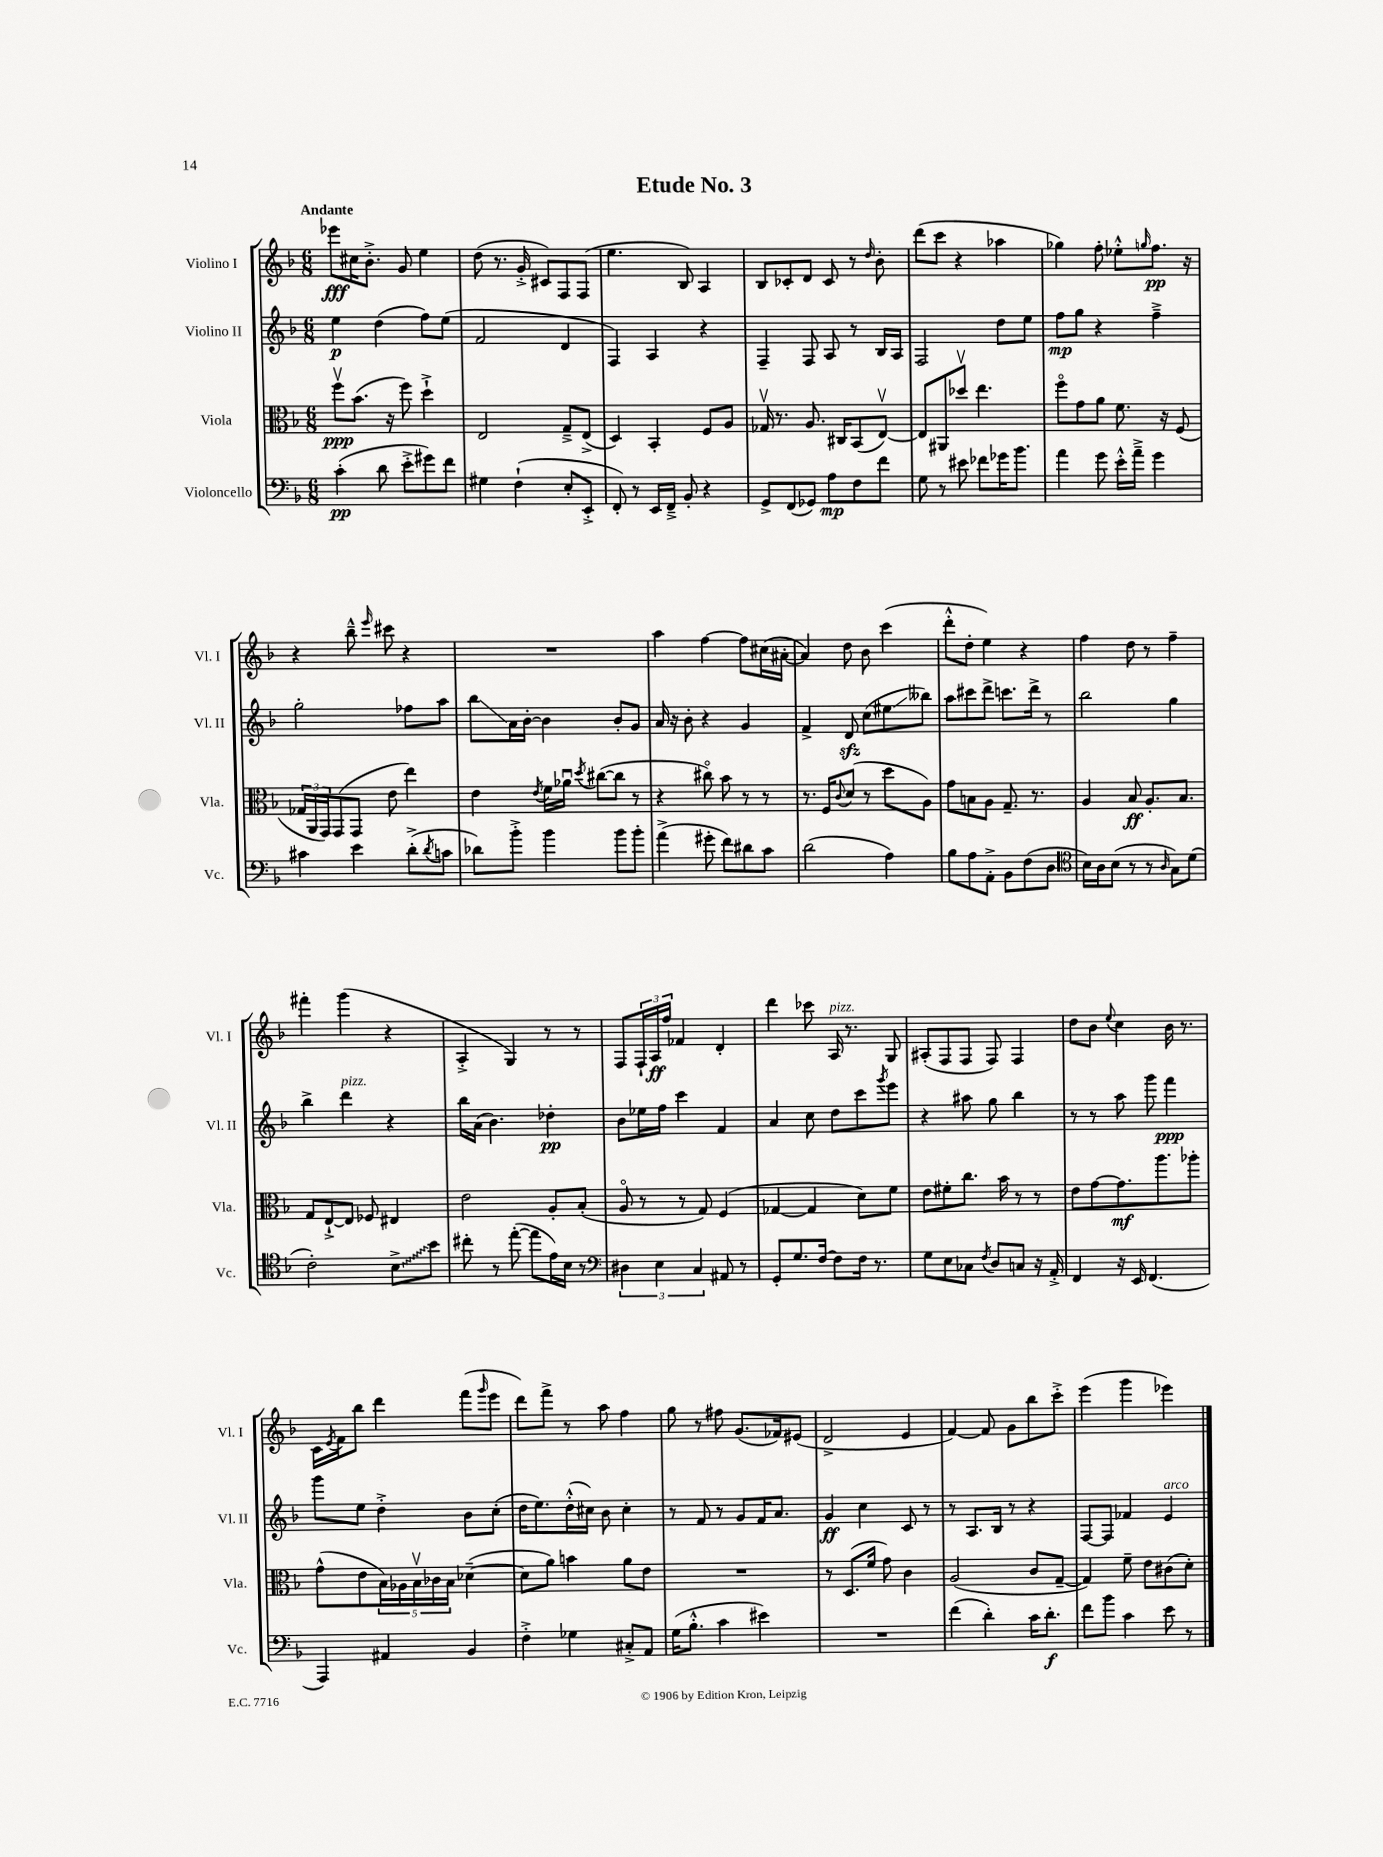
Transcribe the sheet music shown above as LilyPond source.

\header { title = "Etude No. 3" }
<<
\new StaffGroup <<
\new Staff = "s0" \with { instrumentName = "Violino I" shortInstrumentName = "Vl. I" } {
    \clef treble \key f \major \numericTimeSignature \time 6/8 \tempo "Andante"
    ees'''8\fff cis''16 bes'8.-.-> g'8 e''4 |
    d''8( r8. g'16-.-> cis'8) f8 f8( |
    e''4. bes8) a4 |
    bes8 ces'8-. d'8 ces'8 r8 \grace { d''16 } bes'8-. |
    d'''8( c'''8 r4 aes''4 |
    ges''4) f''8-. ees''8-.-^ \grace { g''16 } f''8.\pp r16 |
    r4 bes''8---^ \grace { e'''16 } cis'''8 r4 |
    R2. |
    a''4 f''4~ f''8 cis''16( ais'16~-. |
    ais'4) d''8 bes'8 c'''4( |
    d'''8-.-^ d''8-. e''4) r4 |
    f''4 d''8 r8 f''4-- |
    fis'''4-. g'''4( r4 |
    a4-.-> g4) r8 r8 |
    f8 \tuplet 3/2 { f16-! a16\ff f''16 } fes'4 d'4-. |
    d'''4 ces'''8 a16^\markup { \italic "pizz." } r8. g8 |
    ais8-.( f8 f8 f8) f4 |
    d''8 bes'8 \appoggiatura { e''8 } c''4 bes'16 r8. |
    c'16 \acciaccatura { e'8 } f'16 bes''8 d'''4 f'''8( \grace { g'''16 } e'''8 |
    d'''8) f'''8-> r8 a''8 f''4 |
    g''8 r8 fis''8 g'8.( fes'16) eis'8( |
    d'2-> e'4 |
    f'4~) f'8 g'8 bes''8 c'''8-.-> |
    e'''4( g'''4 ees'''4) \bar "|." |
}
\new Staff = "s1" \with { instrumentName = "Violino II" shortInstrumentName = "Vl. II" } {
    \clef treble \key f \major \numericTimeSignature \time 6/8
    e''4\p d''4( f''8) e''8( |
    f'2 d'4 |
    f4) a4 r4 |
    f4-- f8 a8 r8 bes16 a16 |
    f2 d''8 e''8 |
    f''8\mp g''8 r4 f''4---> |
    g''2-. fes''8 a''8 |
    bes''8\glissando a'16 bes'16~-. bes'4 bes'8-. g'8 |
    a'16 r16 bes'8-. r4 g'4 |
    f'4-> d'8\sfz c''8( eis''8\glissando beses''8) |
    a''8 cis'''8 d'''8-> c'''8. d'''16-> r8 |
    bes''2 g''4 |
    bes''4-> d'''4^\markup { \italic "pizz." } r4 |
    bes''16 a'16( bes'4.) des''4-.\pp |
    bes'8 ees''16 f''16 c'''4 f'4 |
    a'4 c''8 d''8 c'''8 \acciaccatura { g'''8 } e'''8 |
    r4 ais''8 g''8 bes''4 |
    r8 r8 a''8 g'''8 f'''4\ppp |
    g'''8 e''8 d''4-.-> bes'8 c''8-.( |
    d''16 e''8.) d''16-.-^( cis''16) bes'8 cis''4-. |
    r8 f'8 r8 g'8 f'16 a'8. |
    g'4\ff c''4 c'8 r8 |
    r8 a8. bes16 r8 r4 |
    f8~ f8 fes'4 e'4^\markup { \italic "arco" } \bar "|." |
}
\new Staff = "s2" \with { instrumentName = "Viola" shortInstrumentName = "Vla." } {
    \clef alto \key f \major \numericTimeSignature \time 6/8
    f''8\upbow\ppp bes'8.( r16 f''8) d''4-!-> |
    e2 g8---> e8->( |
    d4) bes,4-. f8 a8 |
    ges16\upbow r8. a8. cis16 bes,8( e8~\upbow) |
    e8 ais,8 des''8\upbow e''4. |
    f''8\flageolet g'8 a'8 f'8. r16 f8( |
    \tuplet 3/2 { ges16 a,16 g,16) } g,8( g,8 e'8 e''4) |
    e'4 \acciaccatura { e'8 } f'16 aes'16\downbow \acciaccatura { d''8 } cis''8~( cis''8 r8 |
    r4 cis''8\flageolet) bes'8 r8 r8 |
    r8. f16 \appoggiatura { c'8 } d'8( r8 d''8 a8) |
    g'8 b8 a8 g8.-- r8. |
    a4 bes8\ff a8.-. bes8. |
    g8 e8~-!-> e8 fes8 eis4 |
    e'2 a8-. bes8-.( |
    a8\flageolet r8 r8 g8) f4( |
    ges4~ ges4 d'8) f'8 |
    e'8 fis'8-. c''8. bes'16 r8 r8 |
    e'8 g'8~ g'8.\mf a''8. aes''8-. |
    g'8-^( e'8 \tuplet 5/4 { bes16) aes16 bes16\upbow ces'16 bes16 } des'4~--( |
    des'8 a'8) b'4 a'8 e'8 |
    R2. |
    r8 d8.( f'16 g'8) c'4 |
    a2( c'8 g8~-- |
    g4) f'8-- e'8 cis'8( d'8-.) \bar "|." |
}
\new Staff = "s3" \with { instrumentName = "Violoncello" shortInstrumentName = "Vc." } {
    \clef bass \key f \major \numericTimeSignature \time 6/8
    c'4-.\pp( d'8 e'8-.-> gis'8) f'8 |
    gis4 f4-!( e8-. e,8-.-> |
    f,8-.) r8 e,16 f,16---> bes,8-. r4 |
    g,8-> f,8( ges,8) a8\mp f8 f'8 |
    g8 r8 eis'8 fes'8 ges'16 bes'8. |
    a'4 g'8 e'16-.-^ a'16---> g'4 |
    cis'4 e'4 d'8-.->( \acciaccatura { d'8 } c'8 |
    des'8) bes'8-.-> bes'4 bes'8 bes'8-. |
    a'4->( gis'8-. f'8) dis'8 c'8 |
    d'2( a4) |
    bes8 a8 a,8-.-> bes,8 f8( d8 |
    \clef tenor bes16) a16 bes8( r8 r8 \grace { a16 } g8) d'8( |
    c'2-.) \once \override Glissando.style = #'zigzag bes8->\glissando bes'8 |
    cis''8-. r8 e''8~-.( e''8 e'16) bes16 r8 |
    \clef bass \tuplet 3/2 { dis4 e4 c4 } ais,8 r8 |
    g,8-. g8. f16~ f8 f16 r8. |
    g8 e8 ces8 \acciaccatura { f8 } d8 c8 r16 a,16-.-> |
    f,4 r16 e,16 f,4.( |
    a,,4) ais,4 bes,4 |
    f4-.-> ges4 cis8-.-> a,8 |
    g16( bes8.-.-^ c'4 eis'4) |
    R2. |
    f'4( d'4-.) c'16 d'8.-.\f |
    f'8 bes'8 c'4 e'8 r8 \bar "|." |
}
>>
>>
\layout { \context { \Score \remove "Bar_number_engraver" } }
